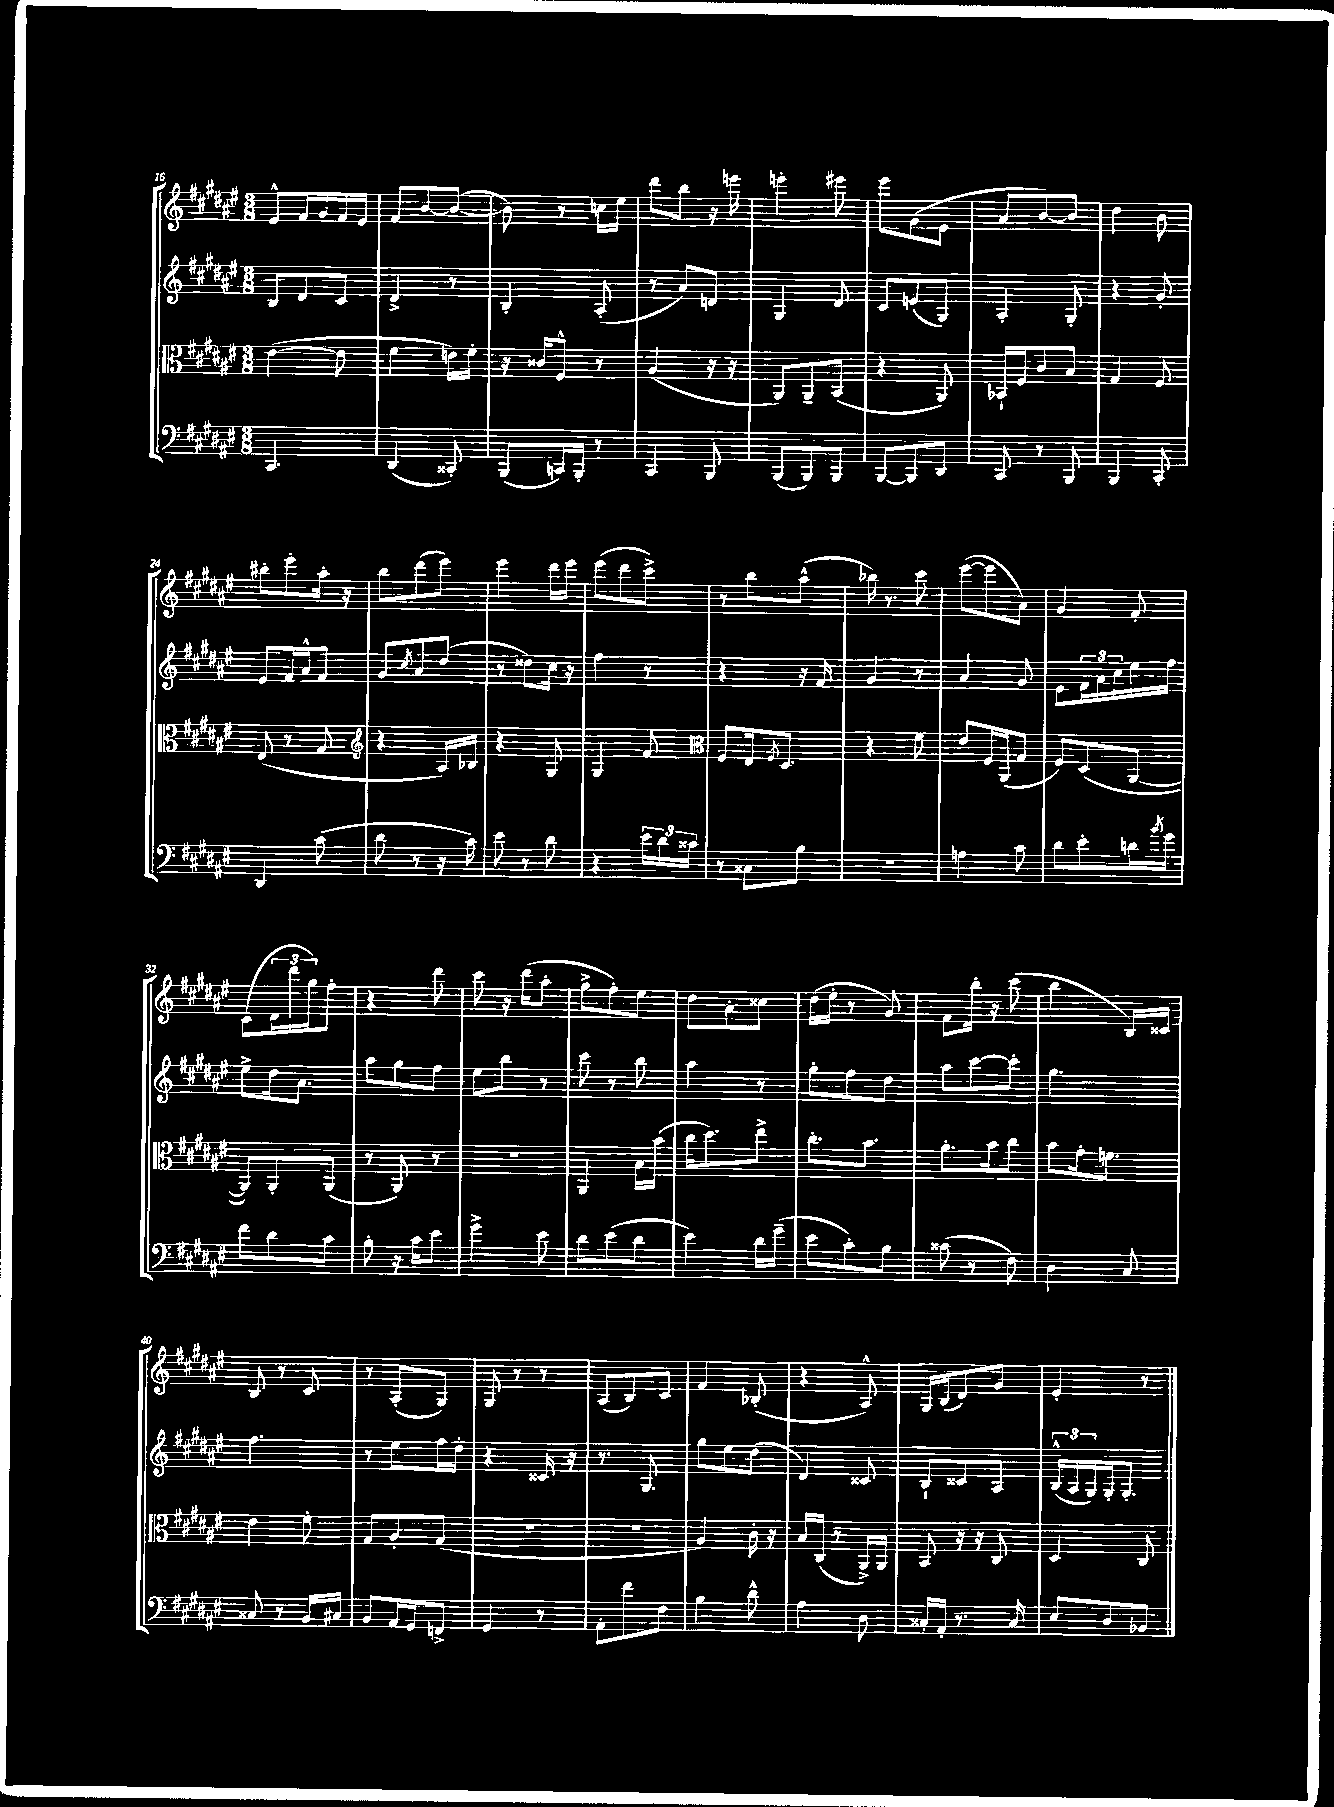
<<
\new StaffGroup <<
\new Staff = "s0" {
    \clef treble \key fis \major \numericTimeSignature \time 3/8
    eis'8-^ fis'16 gis'16 fis'16 eis'16 |
    fis'8 b'8~ b'8~( |
    b'8) r8 c''16 eis''16 |
    dis'''8 b''8 r16 e'''16 |
    e'''4-. eis'''8 |
    eis'''8 gis'8( eis'8 |
    ais'8 b'8~) b'8 |
    dis''4 b'8 |
    bis''8-. eis'''8-. ais''16-. r16 |
    b''8 dis'''8( eis'''8) |
    eis'''4 dis'''16 eis'''16 |
    eis'''8( dis'''8 cis'''8->) |
    r8 b''8 ais''8-^( |
    bes''16) r8. cis'''8 |
    eis'''8~( eis'''8 ais'8) |
    gis'4 fis'8-. |
    cis'8( \tuplet 3/2 { dis'16 dis'''16 gis''16) } fis''8-. |
    r4 dis'''8 |
    cis'''8 r16 dis'''16( ais''8-. |
    gis''8-> fis''8-.) eis''8 |
    dis''8 ais'8-. cisis''8 |
    dis''16( eis''16-. r8 gis'8) |
    fis'8 b''16-. r16 cis'''8( |
    b''4 b16) cisis'16 |
    b8 r8 cis'8 |
    r8 ais8-.( gis8) |
    gis8 r8 r8 |
    ais8( b8) cis'8 |
    fis'4 bes8-.( |
    r4 ais8-^) |
    gis16 b16( dis'8) gis'8 |
    eis'4-. r8 \bar "|." |
}
\new Staff = "s1" {
    \clef treble \key fis \major \numericTimeSignature \time 3/8
    b8 dis'8 cis'8 |
    dis'4-> r8 |
    b4-. ais8-.( |
    r8 ais'8) d'8 |
    gis4 dis'8 |
    cis'8 e'8( gis8) |
    ais4-. gis8-. |
    r4 gis'8-. |
    eis'8 fis'16 ais'16-^ fis'8 |
    gis'8 \acciaccatura { cis''8 } ais'8 dis''8( |
    r8 disis''8) cis''16 r16 |
    fis''4 r8 |
    r4 r16 fis'16 |
    gis'4 r8 |
    ais'4 gis'8 |
    eis'8 \tuplet 3/2 { fis'16 ais'16 cis''16 } eis''16 fis''16 |
    eis''8-> dis''16 ais'8. |
    ais''8 gis''8 fis''8 |
    eis''8 b''8 r8 |
    cis'''8 r8 b''8 |
    ais''4 r8 |
    gis''8-. fis''8 dis''8 |
    ais''8 cis'''8~ cis'''8-. |
    gis''4. |
    fis''4. |
    r8 eis''8 fis''16 dis''16-. |
    r4 cisis'16 r16 |
    r8. gis8. |
    gis''8 eis''8 dis''8( |
    dis'4) cisis'8 |
    b8-! cisis'8 ais8 |
    \tuplet 3/2 { b16-^( ais16 gis16) } gis16-. gis8.-. \bar "|." |
}
\new Staff = "s2" {
    \clef alto \key fis \major \numericTimeSignature \time 3/8
    eis'4~( eis'8 |
    fis'4 e'16) fis'16-. |
    r16 cisis'16 fis8-^ r8 |
    ais4( r16 r16 |
    ais,8) ais,8-- b,8( |
    r4 ais,8) |
    bes,16-! fis16 cis'8 b8 |
    gis4 fis8 |
    eis8( r8 gis8 |
    \clef treble r4 ais16) bes16 |
    r4 gis8 |
    gis4 fis'8 |
    \clef alto fis8 eis16 \acciaccatura { fis8 } dis8. |
    r4 fis'8 |
    eis'8 fis16 ais,16( gis8 |
    fis8) dis8( ais,8~ |
    ais,8) ais,8-. ais,8( |
    r8 ais,8) r8 |
    R4. |
    ais,4 b16 b'16( |
    cis''16 dis''8.) eis''8-> |
    cis''8.-. b'8. |
    ais'8.-. b'16 cis''8 |
    b'8 gis'16-. f'8. |
    eis'4 fis'8-. |
    gis8 ais8-. gis8( |
    R4. |
    R4. |
    ais4) cis'16-. r16 |
    b16 cis16( r8 ais,16->) ais,16 |
    b,8 r16 r16 cis8 |
    dis4 cis8 \bar "|." |
}
\new Staff = "s3" {
    \clef bass \key fis \major \numericTimeSignature \time 3/8
    cis,4. |
    dis,4( cisis,8-.) |
    b,,8( c,16) b,,16-. r8 |
    cis,4 b,,8 |
    b,,8( b,,8) b,,8 |
    b,,8~ b,,8 dis,8 |
    cis,8 r8 b,,8 |
    b,,4 cis,8-. |
    dis,4 cis'8( |
    dis'8 r8 r16 cis'16) |
    eis'8 r8 dis'8 |
    r4 \tuplet 3/2 { eis'16 dis'16 cisis'16 } |
    r8 cisis8 b8 |
    R4. |
    a4 cis'8 |
    dis'8 eis'8-. d'16 \acciaccatura { b'8 } gis'16 |
    fis'8 dis'8 cis'8 |
    b8-. r16 cis'16 eis'8 |
    gis'4-> eis'8 |
    dis'8 eis'8( dis'8 |
    eis'4) dis'16 gis'16--( |
    eis'8 cis'8-.) b8 |
    cisis'8( r8 fis8) |
    dis4 cis8 |
    cisis8 r8 b,16 cis16 |
    b,8 ais,16 gis,16 f,8-> |
    gis,4 r8 |
    ais,8-. fis'8 fis8 |
    b4 dis'8-^ |
    ais4 dis8 |
    cisis16-. ais,16-. r8. cisis16 |
    eis8 dis8 bes,8 \bar "|." |
}
>>
>>
\layout { \context { \Score currentBarNumber = #16 } }
